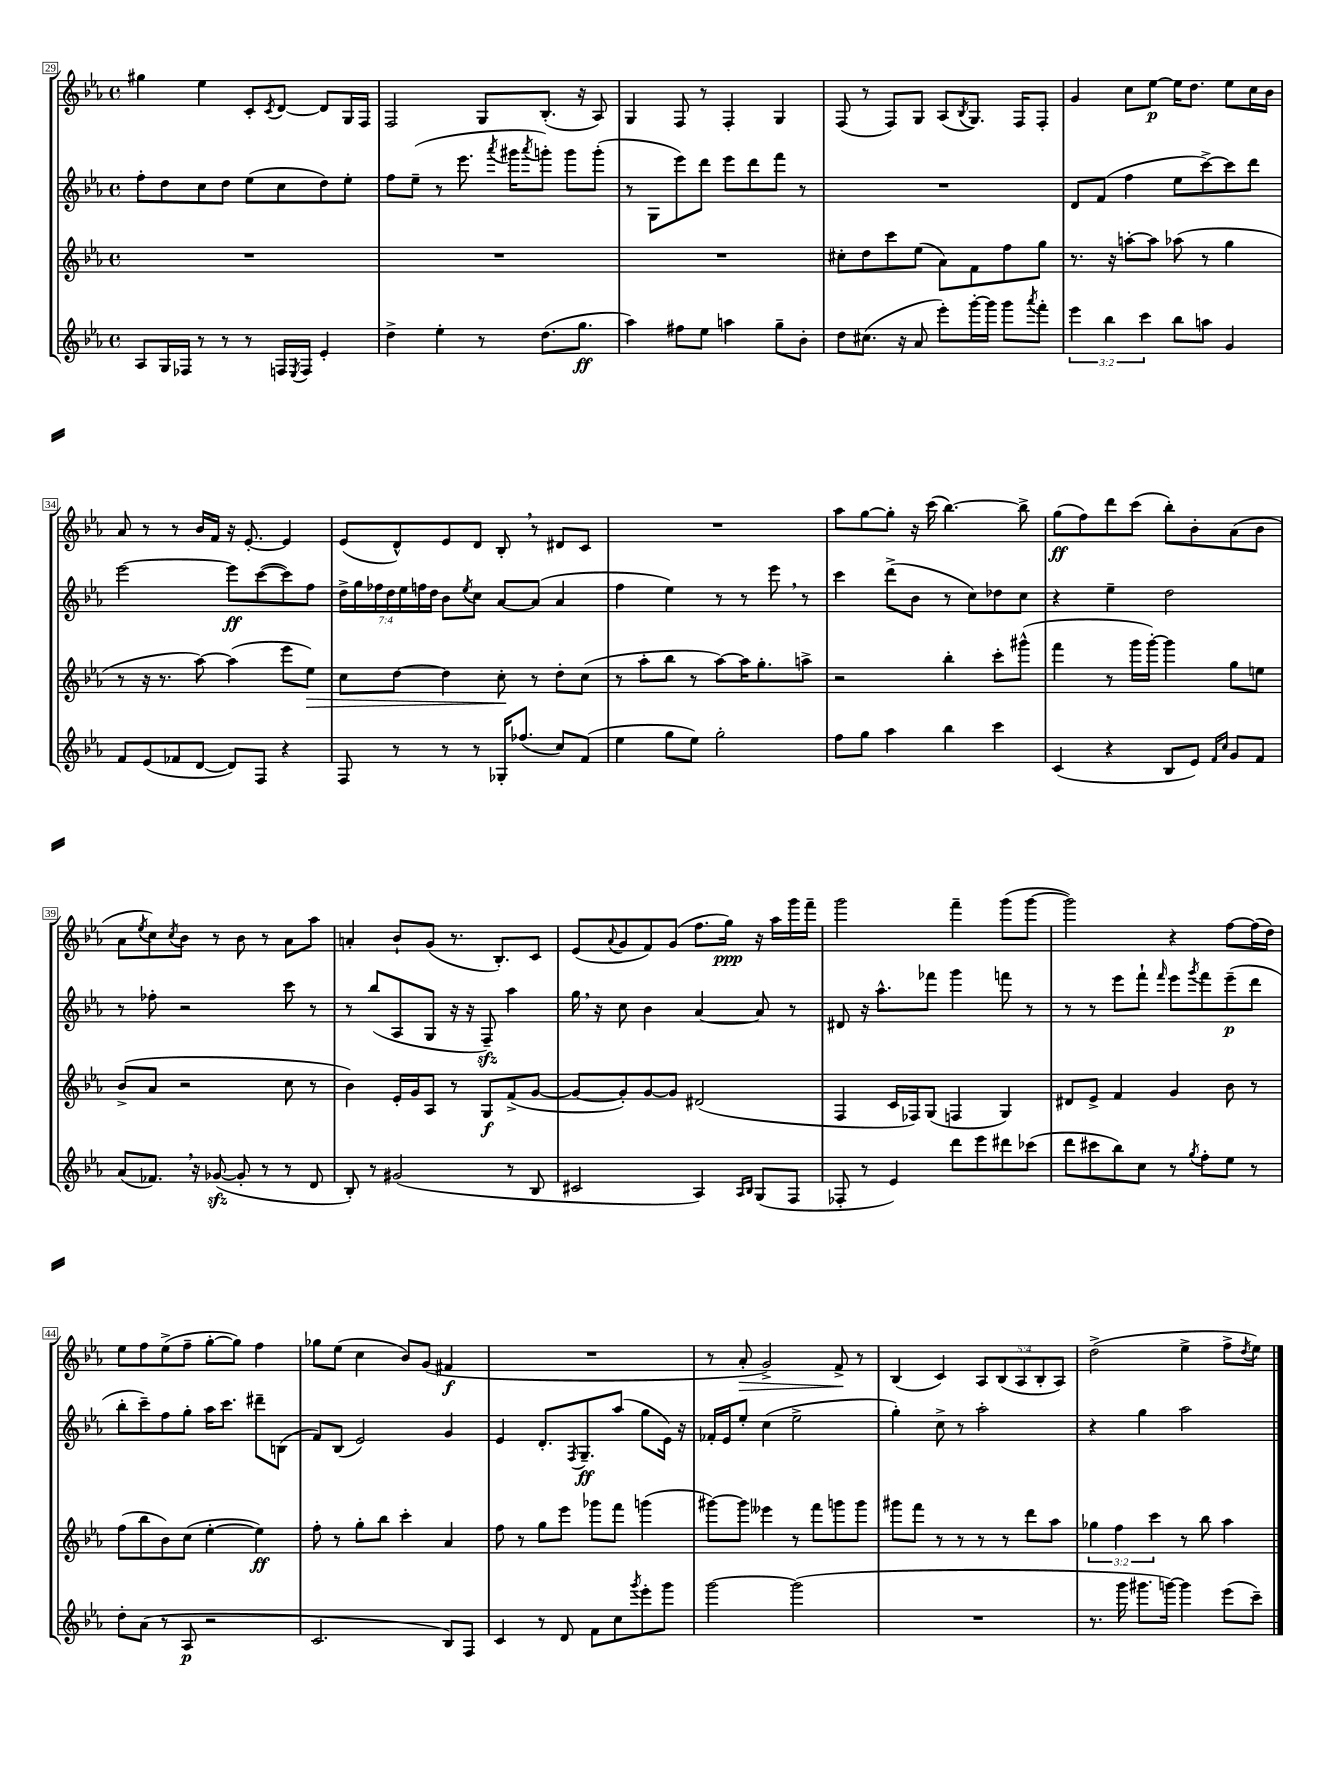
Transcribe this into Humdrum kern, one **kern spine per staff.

**kern	**kern	**kern	**kern
*staff4	*staff3	*staff2	*staff1
*clefG2	*clefG2	*clefG2	*clefG2
*k[b-e-a-]	*k[b-e-a-]	*k[b-e-a-]	*k[b-e-a-]
*M4/4	*M4/4	*M4/4	*M4/4
*met(c)	*met(c)	*met(c)	*met(c)
8A-	1r	8ff'	4gg#
16G	.	8dd	.
16F-	.	.	.
8r	.	8cc	4ee-
8r	.	8dd	.
8r	.	(8ee-	8c'
.	.	.	8qc
16F	.	8cc	[8d
8qE-	.	.	.
16F	.	.	.
4e-'	.	8dd)	8d]
.	.	8ee-'	16G
.	.	.	16F
=	=	=	=
4dd^	1r	8ff	2F
.	.	(8ee-~	.
4ee-'	.	8r	.
.	.	8.eee-	.
8r	.	.	8G
.	.	8qaaa-	.
.	.	16ggg#	.
.	.	8qaaa-	.
(8.dd	.	8ggg')	(8.B-'
.	.	8ggg	.
8.gg	.	.	16r
.	.	(8ggg'	8A-)
=	=	=	=
4aa-)	1r	8r	4G
.	.	8G	.
8ff#	.	8eee-)	8F
8ee-	.	8ddd	8r
4aa	.	8eee-	4F'
.	.	8ddd	.
8gg~	.	8fff	4G
8b-'	.	8r	.
=	=	=	=
8dd	8cc#'	1r	(8F
(8.cc#	8dd	.	8r
.	8ccc	.	8F)
16r	.	.	.
8a-	(8ee-	.	8G
8eee-')	8a-)	.	(8A-
.	.	.	8qB-
[16ggg'	8f	.	8.G)
16ggg]	.	.	.
8ggg	8ff	.	.
.	.	.	16F
8qaaa-	.	.	.
8fff'	8gg	.	8F'
=	=	=	=
6eee-	8.r	8d	4g
.	.	(8f	.
6bb-	.	.	.
.	16r	.	.
.	[8aa'	4ff	8cc
6ccc	.	.	.
.	8aa]	.	[8ee-
8bb-	(8aa-	8ee-	16ee-]
.	.	.	8.dd
8aa	8r	[8ccc^)	.
4g	4gg	8ccc]	8ee-
.	.	8ddd	16cc
.	.	.	16b-
=	=	=	=
8f	8r	[2eee-	8a-
(8e-	16r	.	8r
.	8.r	.	.
8f-	.	.	8r
[8d	[8aa-)	.	16b-
.	.	.	16f
8d])	(4aa-]	8eee-]	16r
.	.	.	[8.e-'
8F	.	([8ccc	.
4r	8eee-	8ccc])	4e-]
.	8ee-)	8ff	.
=	=	=	=
8F	8cc	28dd^	(8e-
.	.	28gg	.
.	.	28ff-	.
.	.	28dd	.
8r	[8dd	.	8d^^)
.	.	28ee-	.
.	.	28ff	.
.	.	28dd	.
8r	4dd]	8b-	8e-
.	.	8qee-	.
8r	.	8cc	8d
16G-'	8cc'	[8a-	8B-'
(8.ff-	.	.	.
.	8r	(8a-]	8r
8cc)	8dd'	4a-	8d#
(8f	(8cc	.	8c
=	=	=	=
4ee-	8r	4ff	1r
.	8aa-'	.	.
8gg	8bb-	4ee-)	.
8ee-)	8r	.	.
2gg'	[8aa-)	8r	.
.	16aa-]	8r	.
.	8.gg'	.	.
.	.	8eee-	.
.	8aa^	8r	.
=	=	=	=
8ff	2r	4ccc	8aa-
8gg	.	.	[8gg
4aa-	.	(8ddd^	8gg']
.	.	8b-	16r
.	.	.	(16ccc
4bb-	4bb-'	8r	[4.bb-)
.	.	8cc)	.
4ccc	8ccc'	8dd-	.
.	(8ggg#^^	8cc	8bb-^]
=	=	=	=
(4c	4fff	4r	(8gg
.	.	.	8ff)
4r	8r	4ee-~	8ddd
.	16ggg	.	(8ccc
.	[16ggg')	.	.
8B-	4ggg]	2dd	8bb-')
8e-)	.	.	8b-'
16qqf	.	.	.
16qqcc	.	.	.
8g	8gg	.	(8a-
8f	8ee	.	8b-
=	=	=	=
(8a-	(8b-^	8r	8a-
.	.	.	8qee-
8.f-)	8a-	8ff-'	8cc)
.	.	.	8qcc
.	2r	2r	8b-
16r	.	.	.
([8g-	.	.	8r
8g-']	.	.	8b-
8r	.	.	8r
8r	8cc	8ccc	8a-
8d	8r	8r	8aa-
=	=	=	=
8B-')	4b-)	8r	4a'
8r	.	(8bb-	.
(2g#	16e-'	8A-	8b-`
.	16g	.	.
.	8A-	8G	(8g
.	8r	16r	8.r
.	.	16r	.
.	8G	8F~)	.
.	.	.	8.B-')
8r	(8f^	4aa-	.
8B-	[8g	.	8c
=	=	=	=
2c#	8g_	16gg	(8e-
.	.	16r	.
.	.	.	8qqa-
.	8g'])	8cc	8g
.	[8g	4b-	8f)
.	8g]	.	(8g
4A-)	(2d#	[4a-	8.ff
.	.	.	16gg)
16qqA-	.	.	.
16qqB-	.	.	.
(8G	.	8a-]	16r
.	.	.	16aa-
8F	.	8r	16ggg
.	.	.	16fff~
=	=	=	=
8F-'	4F	8d#	2ggg
8r	.	16r	.
.	.	8.aa-^^	.
4e-)	16c	.	.
.	16F-)	.	.
.	(8G	8fff-	.
8ddd	4F	4ggg	4fff~
8eee-	.	.	.
8ddd#	4G)	8fff	(8ggg
(8ccc-	.	8r	[8ggg
=	=	=	=
8ddd	8d#	8r	2ggg])
8ccc#	8e-^	8r	.
8bb-)	4f	8eee-	.
8cc	.	8fff`	.
.	.	16qqfff	.
8r	4g	8eee-	4r
8qgg	.	8qggg	.
8ff'	.	8fff	.
8ee-	8b-	(8eee-~	[8ff
8r	8r	8ddd	(16ff]
.	.	.	16dd)
=	=	=	=
8dd'	(8ff	8bb-'	8ee-
(8a-	8bb-	8ccc~)	8ff
8r	8b-)	8ff	(8ee-^
8A-	(8cc	8gg'	8ff~
2r	[4ee-'	16aa-	[8gg'
.	.	8.ccc	.
.	.	.	8gg])
.	4ee-])	8ddd#~	4ff
.	.	(8B	.
=	=	=	=
2.c	8ff'	8f)	8gg-
.	8r	(8B-	(8ee-
.	8gg'	2e-)	4cc
.	8bb-	.	.
.	4ccc'	.	8b-)
.	.	.	(8g
8B-)	4a-	4g	4f#
8F	.	.	.
=	=	=	=
4c	8ff	4e-	1r
.	8r	.	.
8r	8gg	8.d'	.
8d	8eee-	.	.
.	.	8qF	.
.	.	8.G~	.
8f	8ggg-	.	.
8cc	8fff	(8aa-	.
8qggg	.	.	.
8eee-'	(4ggg	8gg	.
8ggg	.	16e-)	.
.	.	16r	.
=	=	=	=
[2ggg	[8ggg#)	16f-'	8r
.	.	16e-	.
.	8ggg#]	8ee-'	8a-'
.	4eee--	(4cc	2g^)
(2ggg]	8r	2ee-^	.
.	8fff	.	.
.	8ggg	.	8f^
.	8ggg	.	8r
=	=	=	=
1r	8ggg#	4gg')	(4B-
.	8fff	.	.
.	8r	8cc^	4c)
.	8r	8r	.
.	8r	2aa-'	10A-
.	.	.	(10B-
.	8r	.	.
.	.	.	10A-
.	8ddd	.	.
.	.	.	10B-'
.	8aa-	.	.
.	.	.	10A-)
=	=	=	=
8.r	6gg-	4r	(2dd^
.	6ff	.	.
16ggg	.	.	.
8.ggg#	.	4gg	.
.	6ccc	.	.
[16ggg)	.	.	.
4ggg]	8r	2aa-	4ee-^
.	8bb-	.	.
(8eee-	4aa-	.	8ff^
.	.	.	8qdd
8ccc~)	.	.	8ee-)
==	==	==	==
*-	*-	*-	*-
